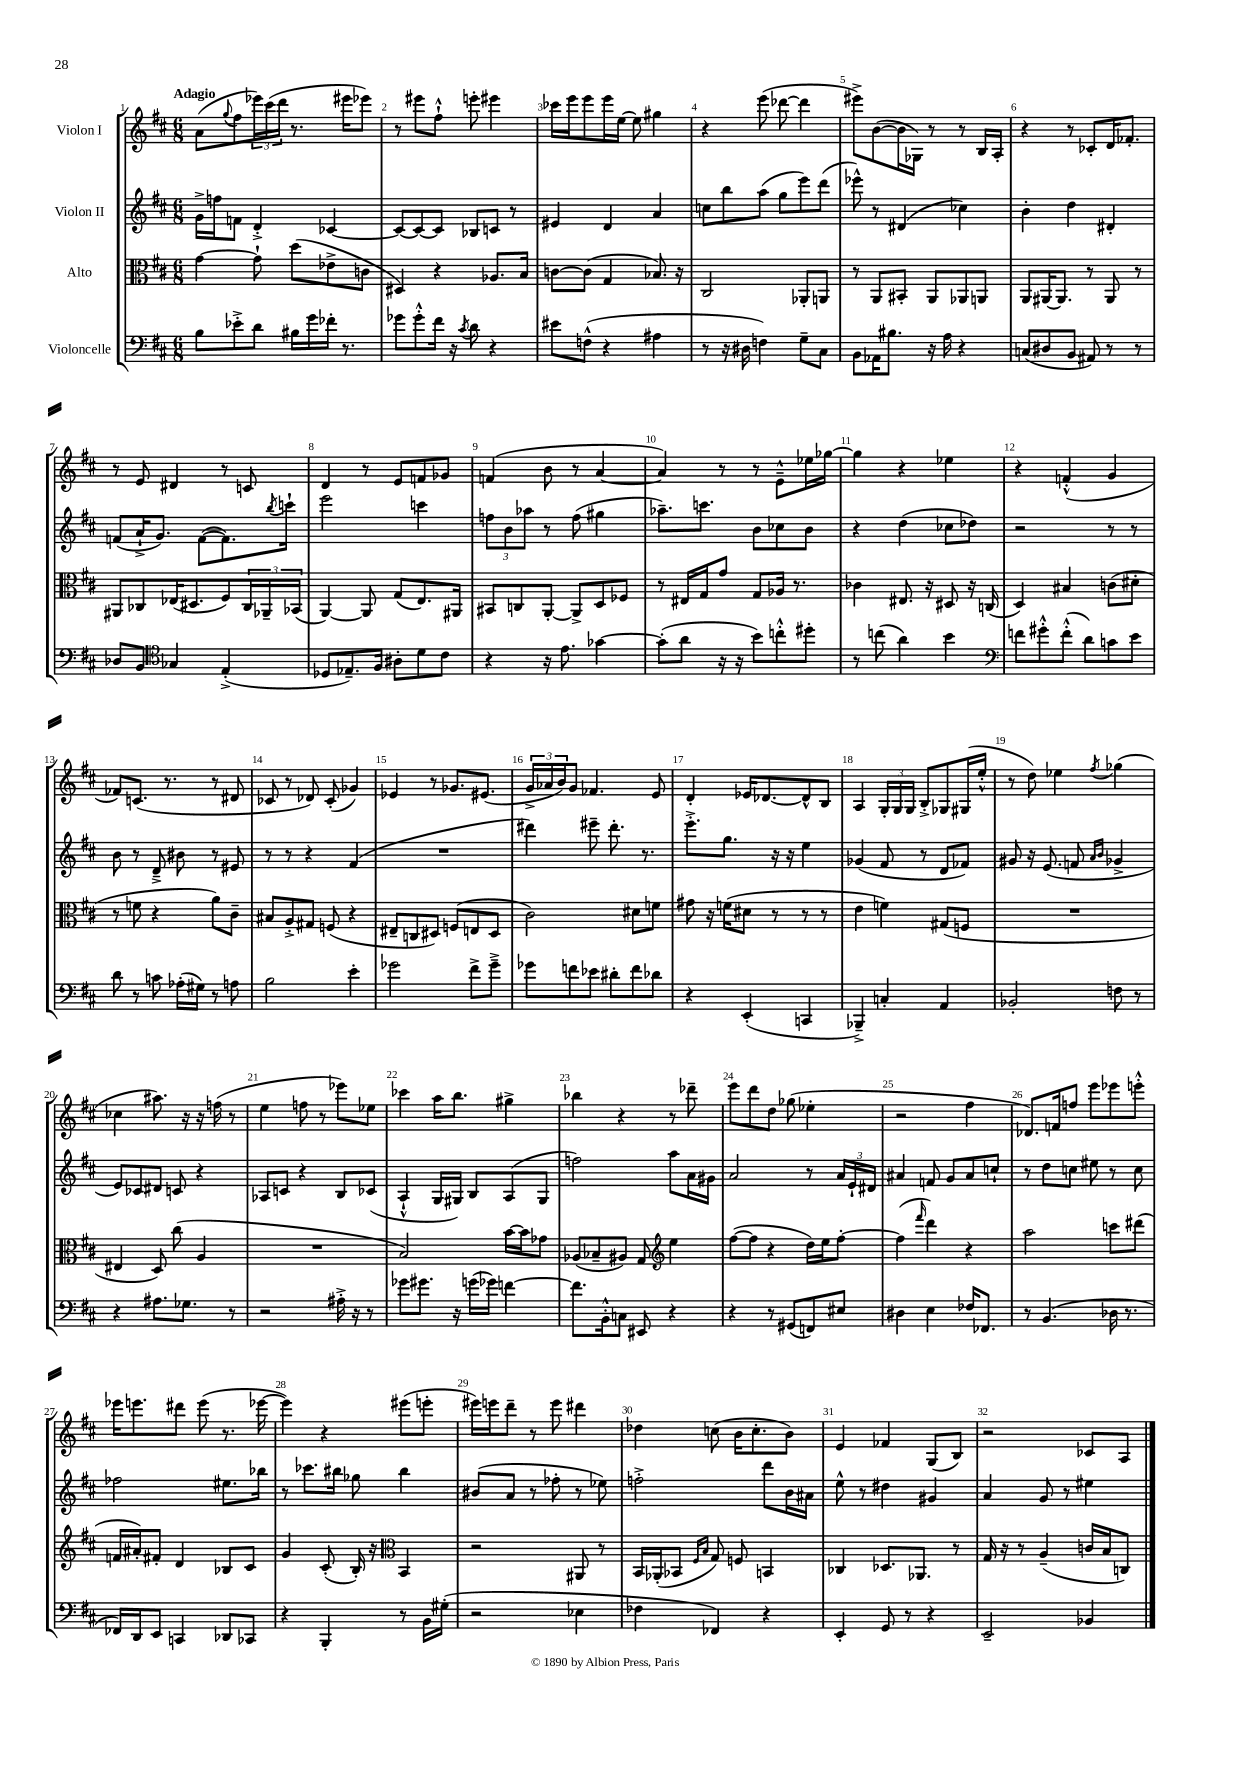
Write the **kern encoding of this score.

**kern	**kern	**kern	**kern
*staff4	*staff3	*staff2	*staff1
*clefF4	*clefC3	*clefG2	*clefG2
*k[f#c#]	*k[f#c#]	*k[f#c#]	*k[f#c#]
*M6/8	*M6/8	*M6/8	*M6/8
8B\L	[4g\	16g^\LL	(8a\L
.	.	16ff\J	.
.	.	.	8qqgg/
8e-'^\	.	8f\J	8ff#\
8d\J	8g`\]	4d'^/	24eee-\L)
.	.	.	(24ccc#\
.	.	.	24ddd\JJ
16B#\LL	(8dd\L	.	8.r
16g\	.	.	.
16f-'\JJ	8e-^\	[4c-/	.
8.r	.	.	16eee#\LK
.	8c\J	.	8eee-\J)
=	=	=	=
8g-\L	4D#/)	8c-/_L	8r
8g-'^^\	.	8c-/_	8eee#\L
16f#\Jk	4r	8c-/]J	8ff#`^^\J
16r	.	.	.
8qc#/	.	.	.
8d\	.	8B-/L	8eee'\
4r	8.A-/L	8c/J	4eee#\
.	.	8r	.
.	16B/Jk	.	.
=	=	=	=
8e#\L	[8c\L	4e#/	16ccc-\LL
.	.	.	16eee\J
(8F^^\J	(8c\]J	.	8eee\
4r	4G/	4d/	16eee\L
.	.	.	[16ee\JJ
.	.	.	8ee\]
4A#\	8.B-/)	4a/	4gg#\
.	16r	.	.
=	=	=	=
8r	2C#/	8cc\L	4r
16r	.	8bb\	.
16D#\	.	.	.
4F\)	.	(8aa\J	(8eee\
.	.	8gg\L	[8ddd-\
8G~\L	8AA-'/L	8eee\)	4ddd-\]
8C#\J	8AA/J	(8ddd\J	.
=	=	=	=
8BB\L	8r	8eee-^^\)	8eee#^\L)
16AA-\K	8AA/L	8r	([8b\
8.B#\J	.	.	.
.	8BB#'/J	(4d#/	16b\]L
.	.	.	16G-\JJ)
16r	8AA/L	.	8r
16A\	.	.	.
4r	8AA-/	4cc-\)	8r
.	8AA/J	.	16B/LL
.	.	.	16A'/JJ
=	=	=	=
(8C/L	8AA/L	4b'\	4r
8D#/	[16AA#/K	.	.
.	8.AA#/]J	.	.
8BB/J	.	4dd\	8r
8AA#/)	8r	.	8c-'/L
8r	8AA#/	4d#'/	16d/K
.	.	.	8.f-'/J
8r	8r	.	.
=	=	=	=
8D-/L	8AA#/L	(8f/L	8r
8BB/J	8C-/	16a`^/K	8e/
.	.	8.g/J)	.
*clefC4	*	*	*
4G-/	(16E-/K	.	4d#/
.	8.D#/	.	.
.	.	([8f\L	.
(4E'^/	8F#/)	8.f\])	8r
.	24C-/L	.	8c/
.	24AA-~/	.	.
.	.	8qbb/	.
.	.	16ccc`\Jk	.
.	(24BB-/JJ	.	.
=	=	=	=
8D-/L	[4AA/)	2eee\	4d/
8.E-~/)	.	.	.
.	8AA/]	.	8r
16F#/Jk	.	.	.
8A#'\L	(8G/L	.	8e/L
8d\	8.E/)	4ccc\	8f/
8c#\J	.	.	8g-/J
.	16AA#/Jk	.	.
=	=	=	=
4r	8BB#/L	12ff\L	(4f/
.	.	12b\	.
.	8C/	.	.
.	.	12aa-\J	.
16r	[8AA'/J	8r	8b\
8.e\	.	.	.
.	8AA^/]L	(8ff\	8r
[4g-\	8D/	4gg#\	[4a/
.	8F-/J	.	.
=	=	=	=
(8g-'\]L	8r	8.aa-~\L)	4a/])
8a\J	16E#/LL	.	.
.	16G/J	8.ccc\J	.
16r	8g/J	.	8r
16r	.	.	.
8b\L)	8G/L	8b\L	8r
8cc'^^\	16A-/Jk	8cc-\	8e~^^\L
.	8.r	.	.
8dd#'\J	.	8b\J	16ee-\L
.	.	.	[16gg-\JJ
=	=	=	=
8r	4c-\	4r	4gg-\]
(8cc\	.	.	.
4a\)	8.E#/	(4dd\	4r
.	16r	.	.
4b\	8D#/	8cc-\L	4ee-\
.	16r	8dd-\J)	.
.	(16C/	.	.
=	=	=	=
*clefF4	*	*	*
8f\L	4D/)	2r	4r
8g#'^^\	.	.	.
(8f'^^\J	4B#/	.	(4f'^^/
8d\L)	.	.	.
8c\	(8c\L	8r	4g/
8e\J	8d#'\J	8r	.
=	=	=	=
8d\	8r	8b\	8f-/L)
8r	8f\	8r	(8.c/J
8c\	4r	8d~^/	.
.	.	.	8.r
(16A-'\LL	.	8b#\	.
16G#\JJ)	.	.	.
8r	8a\L)	8r	8r
8A\	8c#~\J	8e#/	8d#/
=	=	=	=
2B\	8B#/L	8r	8c-/
.	8A'^/	8r	8r
.	8G#/J	4r	8d-/)
.	(8F/	.	(8c-'/
4e'\	4r	(4f#/	4g-/)
=	=	=	=
2g-\	8E#~/L	2.r	4e-/
.	8C/	.	.
.	8D#/J)	.	8r
.	(8F/L	.	8.g-/L
8f#^\L	8E/	.	.
.	.	.	(8.e#/J
8g-~^\J	8D#/J	.	.
=	=	=	=
8g-\L	2c#\)	4ddd#\)	24g^/LL
.	.	.	24a-/
.	.	.	24b/J)
8f\	.	.	8g/J
8e-\J	.	8eee#~\	4.f-/
8d#'\L	.	8.ddd#'\	.
8f\	8d#\L	.	.
.	.	8.r	.
8d-\J	8f\J	.	8e/
=	=	=	=
4r	8g#\	8.eee'^\L	4d'/
.	16r	.	.
.	(16f\LK	8.gg\J	.
(4EE'/	8d#\J	.	16e-/LK
.	.	.	[8.d-/
.	8r	16r	.
.	.	16r	.
4CC/	8r	4ee\	8d-^^/]
.	8r	.	8B/J
=	=	=	=
4BBB-~^/)	4e\	(4g-/	4A/
4C'/	4f\)	8f#/	24G'/LL
.	.	.	24G/
.	.	.	24G/JJ
.	.	8r	8B'^/L
4AA/	(8G#/L	8d/L	8G-/
.	8F/J	8f-/J)	(16G#/L
.	.	.	16ee'^^/JJ
=	=	=	=
2BB-'/	2.r	8g#/	8r
.	.	16r	8dd\)
.	.	(8.e/	.
.	.	.	4ee-\
.	.	8f/	.
.	.	16qqa/LL	.
.	.	16qqb/JJ	8qff#/
8F\	.	4g-^/	(4gg-\
8r	.	.	.
=	=	=	=
4r	4E#/	8e/L)	4cc-\
.	.	8c-/	.
8.A#\L	8D/)	8d#/J	8.aa#\)
.	(8cc#\	8c/	.
8.G-\J	.	.	16r
.	4A/	4r	16r
.	.	.	(16ff\
8r	.	.	8r
=	=	=	=
2r	2.r	8A-/L	4ee\
.	.	8c/J	.
.	.	4r	8ff\
.	.	.	8r
16A#'^\	.	8B/L	8eee-\L)
16r	.	.	.
8r	.	(8c-/J	8ee-\J
=	=	=	=
8g-\L	2B/)	4A`^^/	4ccc-\
8.g#\J	.	.	.
.	.	16G/LL	16aa\LK
16r	.	16G#/JJ)	8.bb\J
(16g\LL	.	8B/L	.
16g-\JJ)	.	.	.
[4f\	[16b\LL	(8A/	4gg#^\
.	16b\]J	.	.
.	8g-\J	8G#/J	.
=	=	=	=
8.f\]L	(8A-/L	2ff\)	4bb-\
.	8B-~/	.	.
16BB'^^\k	.	.	.
8C\J	8A#/J)	.	4r
8EE#/	8G/	.	.
*	*clefG2	*	*
4r	4ee\	8aa\L	8r
.	.	16a\L	8ddd-~\
.	.	16g#\JJ	.
=	=	=	=
4r	([8ff#\L	2a/	8eee\L
.	8ff#\]J	.	8ddd\
8r	4r	.	8dd\J
(8GG#/L	.	.	(8gg-\
8FF/)	16dd\LL)	8r	4ee-'\
.	16ee\J	.	.
8E#/J	[8ff#'\J	24a/LL	.
.	.	24e`/	.
.	.	24d#/JJ	.
=	=	=	=
4D#\	(4ff#\]	4a#/	2r
.	16qqfff#/	.	.
4E\	4ddd\)	8f/	.
.	.	8g/L	.
16F-/LK	4r	8a#/	4ff#\
8.FF-/J	.	.	.
.	.	8cc`/J	.
=	=	=	=
8r	2aa\	8r	8.d-/L)
(4.BB/	.	8dd\L	.
.	.	.	16f/k
.	.	8cc\J	8ff/J
.	.	8ee#\	8eee\L
16D-\	8ccc\L	8r	8eee-\
8.r	.	.	.
.	(8ddd#\J	8cc\	8eee'^^\J
=	=	=	=
16FF-/LL)	16f/LL	2ff-\	16eee-\LK
16DD/J	16a#'/J)	.	8.eee\
8EE/J	8f#'/J	.	.
4CC/	4d/	.	8ddd#\J
.	.	.	(8eee\
8DD-/L	8B-/L	8.ee#\L	8.r
8CC-/J	8c#/J	.	.
.	.	16bb-\Jk	[16eee-\
=	=	=	=
4r	4g/	8r	4eee-\])
.	.	8.ccc-\L	.
4BBB'/	(8c#'/	.	4r
.	.	16bb#\Jk	.
.	16B'/)	8gg-\	.
.	16r	.	.
*	*clefC3	*	*
8r	4BB/	4bb#\	(8eee#\L
16BB\LL	.	.	8eee'\J
(16G#'\JJ	.	.	.
=	=	=	=
2r	2r	(8b#/L	16eee#\LL)
.	.	.	16eee\J
.	.	8a/J	8ddd~\J
.	.	8r	8r
.	.	8ff-'\	8eee\
4E-\	8AA#/	8r	4ddd#\
.	8r	8ee-\)	.
=	=	=	=
4F-\	16BB/LL	2ff'^\	4dd-\
.	(16AA-'/J	.	.
.	8BB-/J	.	.
.	16qqF#/LL	.	.
.	16qqB/JJ	.	.
4FF-/)	8G/)	.	(8cc\
.	8F/	.	16b\LK
.	.	.	8.cc'\
4r	4BB/	8ddd\L	.
.	.	16b\L	8b\J)
.	.	16a#\JJ	.
=	=	=	=
4EE'/	4C-/	8ee^^\	4e/
.	.	8r	.
8GG/	8.D-/L	4dd#\	4f-/
8r	.	.	.
.	8.AA-/J	.	.
4r	.	4g#/	(8G/L
.	8r	.	8B/J)
=	=	=	=
2EE~/	16G/	4a/	2r
.	16r	.	.
.	8r	.	.
.	(4A~/	8g/	.
.	.	8r	.
4BB-/	16c/LL	4ee#\	8c-/L
.	16B/J	.	.
.	8C/J)	.	8A/J
==	==	==	==
*-	*-	*-	*-
